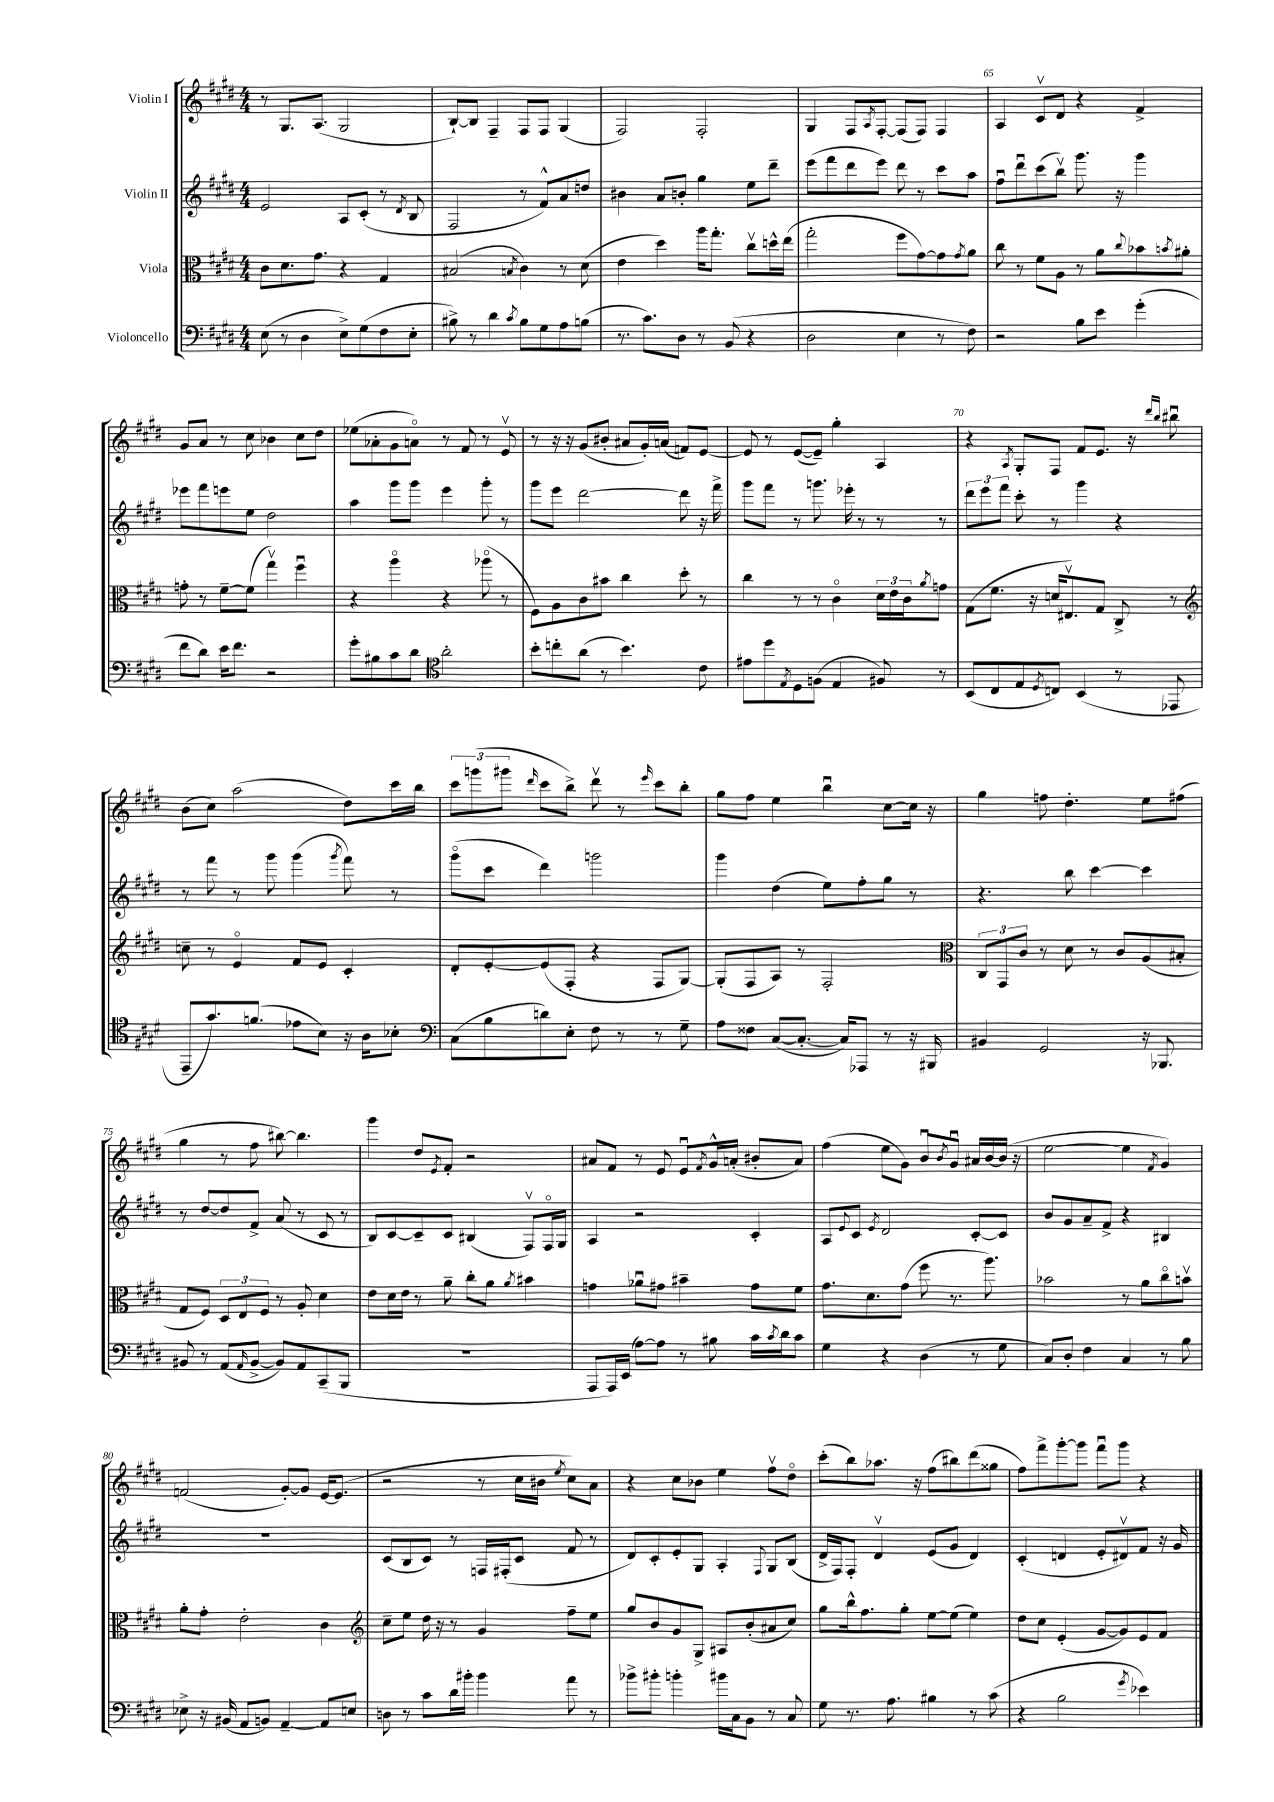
<<
\new StaffGroup <<
\new Staff = "s0" \with { instrumentName = "Violin I" } {
    \clef treble \key e \major \numericTimeSignature \time 4/4
    r8 gis8. a8.( gis2 |
    b8~-!) b8 fis4-- fis8 fis8 gis4( |
    fis2) fis2-. |
    gis4 fis8 \acciaccatura { a8 } fis8~-. fis8( fis8) fis4 |
    a4 cis'8\upbow dis'8 r4 fis'4-> |
    gis'8 a'8 r8 cis''8 bes'4 cis''8 dis''8 |
    ees''8( aes'8-. gis'8 a'8\flageolet) r8 fis'8 r8 e'8\upbow |
    r8 r16 r16 gis'8( bis'8-. ais'8 gis'16-.) a'16( f'8) e'8~ |
    e'8 r8 e'8~( e'8--) gis''4-. a4 |
    r4 \acciaccatura { a8 } gis8-. fis8 fis'8 e'8. r16 \grace { dis'''16 b''16 } bis''8\downbow |
    b'8( cis''8) a''2( dis''8) cis'''16 b''16 |
    \tuplet 3/2 { cis'''8 g'''8( gis'''8 } \grace { dis'''16 } cis'''8 b''8->) dis'''8\upbow r8 \grace { e'''16 } cis'''8 b''8-. |
    gis''8 fis''8 e''4 b''4\downbow cis''8~ cis''16 r16 |
    gis''4 f''8 dis''4.-. e''8 fis''8( |
    gis''4 r8 fis''8 bis''8~) bis''4. |
    gis'''4 dis''8 \acciaccatura { e'8 } fis'8-. r2 |
    ais'8 fis'8 r8 e'8 e'8\downbow \acciaccatura { fis'8 } gis'16-^ a'16-.( bis'8-. a'8) |
    fis''4( e''8 gis'8) b'8\downbow \acciaccatura { b'8 } gis'8\downbow ais'16 b'16~ b'16( r16 |
    e''2~ e''4 \acciaccatura { fis'8 } gis'4) |
    f'2( gis'8~-.) gis'8 e'16~ e'8.( |
    r2 r8 cis''16 bis'16 \acciaccatura { e''8 } cis''8) a'8 |
    r4 cis''8 bes'8 e''4 fis''8\upbow dis''8\flageolet |
    cis'''8-.( b''8) aes''8. r16 fis''8( bis''8) dis'''8( gisis''8 |
    fis''8) fis'''8-> gis'''8~-. gis'''8 fis'''8\downbow gis'''8 r4 \bar "|." |
}
\new Staff = "s1" \with { instrumentName = "Violin II" } {
    \clef treble \key e \major \numericTimeSignature \time 4/4
    e'2 a8 cis'8-.( r8 \acciaccatura { dis'8 } b8 |
    fis2 r8 fis'8-^) a'8 d''8 |
    bis'4 a'8 b'8-. gis''4 e''8 dis'''8-- |
    e'''8( fis'''8 dis'''8 e'''8) dis'''8 r8 cis'''8 a''8 |
    fis''8\downbow dis'''8\downbow cis'''8( b''8\upbow) gis'''8. r16 gis'''4 |
    ees'''8 fis'''8 e'''8 e''8 dis''2 |
    a''4 gis'''8 gis'''8 e'''4 gis'''8-. r8 |
    gis'''8 e'''8 dis'''2~ dis'''8 r16 fis'''16-> |
    gis'''8 fis'''8 r8 g'''8. ees'''16-. r8 r8 r8 |
    \tuplet 3/2 { dis'''8 e'''8 fis'''8 } cis'''8-. r8 gis'''4 r4 |
    r8 fis'''8 r8 gis'''8 gis'''4( \acciaccatura { gis'''8 } fis'''8) r8 |
    gis'''8\flageolet( cis'''8 dis'''4) g'''2 |
    gis'''4 dis''4( e''8) fis''8-. gis''8 r8 |
    r4. b''8 cis'''4~ cis'''4 |
    r8 dis''8~ dis''8 fis'8-> a'8( r8 cis'8 r8 |
    b8) cis'8~ cis'8-- cis'8 bis4( fis8\upbow) fis16\flageolet gis16 |
    a4 r2 cis'4-. |
    a8 \appoggiatura { e'8 } cis'8 \acciaccatura { e'8 } dis'2 cis'8~-. cis'8 |
    b'8 gis'8 a'8-- fis'8-> r4 bis4 |
    R1 |
    cis'8( b8 cis'8) r8 f16 fis16-.( cis'8 fis'8 r8 |
    dis'8) cis'8-. e'8-. gis8 a4-. \appoggiatura { fis8 } gis8 b8( |
    dis'16-> fis16) fis8-. dis'4\upbow e'8( gis'8 dis'4) |
    cis'4-.( d'4 e'8-. dis'8\upbow) fis'8 r16 gis'16 \bar "|." |
}
\new Staff = "s2" \with { instrumentName = "Viola" } {
    \clef alto \key e \major \numericTimeSignature \time 4/4
    cis'8 dis'8. gis'8. r4 gis4 |
    bis2( \acciaccatura { b8 } cis'4) r8 dis'8( |
    e'4 dis''4) a''16 gis''8.-. cis''8\upbow d''16-^ e''16( |
    gis''2-. fis''8 gis'8~) gis'8 \acciaccatura { gis'8 } a'8 |
    cis''8 r8 fis'8 a8 r8 a'8 \appoggiatura { cis''8 } bes'8 \acciaccatura { b'8 } ais'8-. |
    g'8-. r8 fis'8~-- fis'8( gis''4\upbow) fis''4\downbow |
    r4 a''4\flageolet r4 aes''8\flageolet( r8 |
    fis8) a8 cis'8 bis'8 cis''4 dis''8-. r8 |
    cis''4 r8 r8 cis'4\flageolet \tuplet 3/2 { dis'16 e'16 cis'16 } \acciaccatura { a'8 } g'8 |
    gis8( fis'8. r16 d'16 eis8.\upbow) gis8 cis8-> r8 |
    \clef treble c''8-- r8 e'4\flageolet fis'8 e'8 cis'4-. |
    dis'8-. e'8~-. e'8( fis8-. r4 fis8 gis8~) |
    gis8-.( fis8 a8) r8 fis2-. |
    \clef alto \tuplet 3/2 { cis8 gis,8 cis'8 } r8 dis'8 r8 cis'8 a8( bis8-. |
    gis8 fis8) \tuplet 3/2 { dis8 e8 fis8 } r8 a8-. dis'4 |
    e'8 dis'16 e'16 r8 a'8-- cis''8-. a'8 \acciaccatura { a'8 } bis'4 |
    g'4 aes'8\downbow gis'8 bis'4-- gis'8 fis'8 |
    gis'8. dis'8. gis'8( fis''8 r8. a''8.) |
    bes'2 r8 a'8 cis''8\flageolet b'8\upbow |
    a'8-. gis'8-. e'2-. cis'4 |
    \clef treble cis''8-- e''8 dis''16 r16 r8 gis'4 fis''8-- e''8 |
    gis''8 b'8 gis'8 gis8-> ais8 b'8-.( ais'8 cis''8) |
    gis''8 b''16-^ fis''8. gis''8-. e''8~ e''8( e''4) |
    dis''8 cis''8 e'4-.( gis'8~ gis'8) e'8 fis'8 \bar "|." |
}
\new Staff = "s3" \with { instrumentName = "Violoncello" } {
    \clef bass \key e \major \numericTimeSignature \time 4/4
    e8( r8 dis4 e8->) gis8( fis8 e8-. |
    bis8->) r8 dis'4 \acciaccatura { cis'8 } bis8 gis8 a8 b8( |
    r8. cis'8.) dis8 r8 b,8( r4 |
    dis2 e4 r8 fis8) |
    r2 b8 e'8 gis'4-.( |
    fis'8 dis'8) e'16 fis'8. r2 |
    gis'8-. bis8 cis'8 dis'8 \clef tenor a'2-. |
    b'8-. c''8-. a'8( r8 b'4.) cis'8 |
    eis'8 dis''8 \acciaccatura { e8 } dis8 f8( e4 fis8) r8 |
    b,8( cis8 e8 \acciaccatura { dis8 } c8) b,4( r8 ees,8 |
    e,8-- gis'8.) f'8.( ees'8 b8) r16 a16 bes8-. |
    \clef bass cis8( b8 d'8) e8-. fis8 r8 r8 gis8-- |
    a8 fisis8 cis8~( cis8.~-. cis16) aes,,8 r8 r16 bis,,16 |
    bis,4 gis,2 r16 bes,,8. |
    bis,8 r8 a,8( \grace { a,16 } bis,8~-> bis,8) a,8 cis,8--( b,,8 |
    R1 |
    a,,8 a,,16) e,16( a8~) a8 r8 bis8 cis'16 \acciaccatura { cis'8 } dis'16 cis'8 |
    gis4 r4 dis4( r8 gis8 |
    cis8) dis8-. fis4 cis4 r8 b8 |
    ees8-> r16 bis,16( a,8 b,8) a,4~-- a,8 e8 |
    d8 r8 cis'8 dis'16 bis'16-. bis'4 a'8 r8 |
    bes'8-> bis'8-. b'4-. bis'16 cis16 b,8 r8 cis8 |
    gis8 r8. a8. bis4 r8 cis'8( |
    r4 b2 \acciaccatura { gis'8 } ees'4) \bar "|." |
}
>>
>>
\layout { \context { \Score currentBarNumber = #61 \override BarNumber.break-visibility = ##(#f #t #t) barNumberVisibility = #(every-nth-bar-number-visible 5) } }
